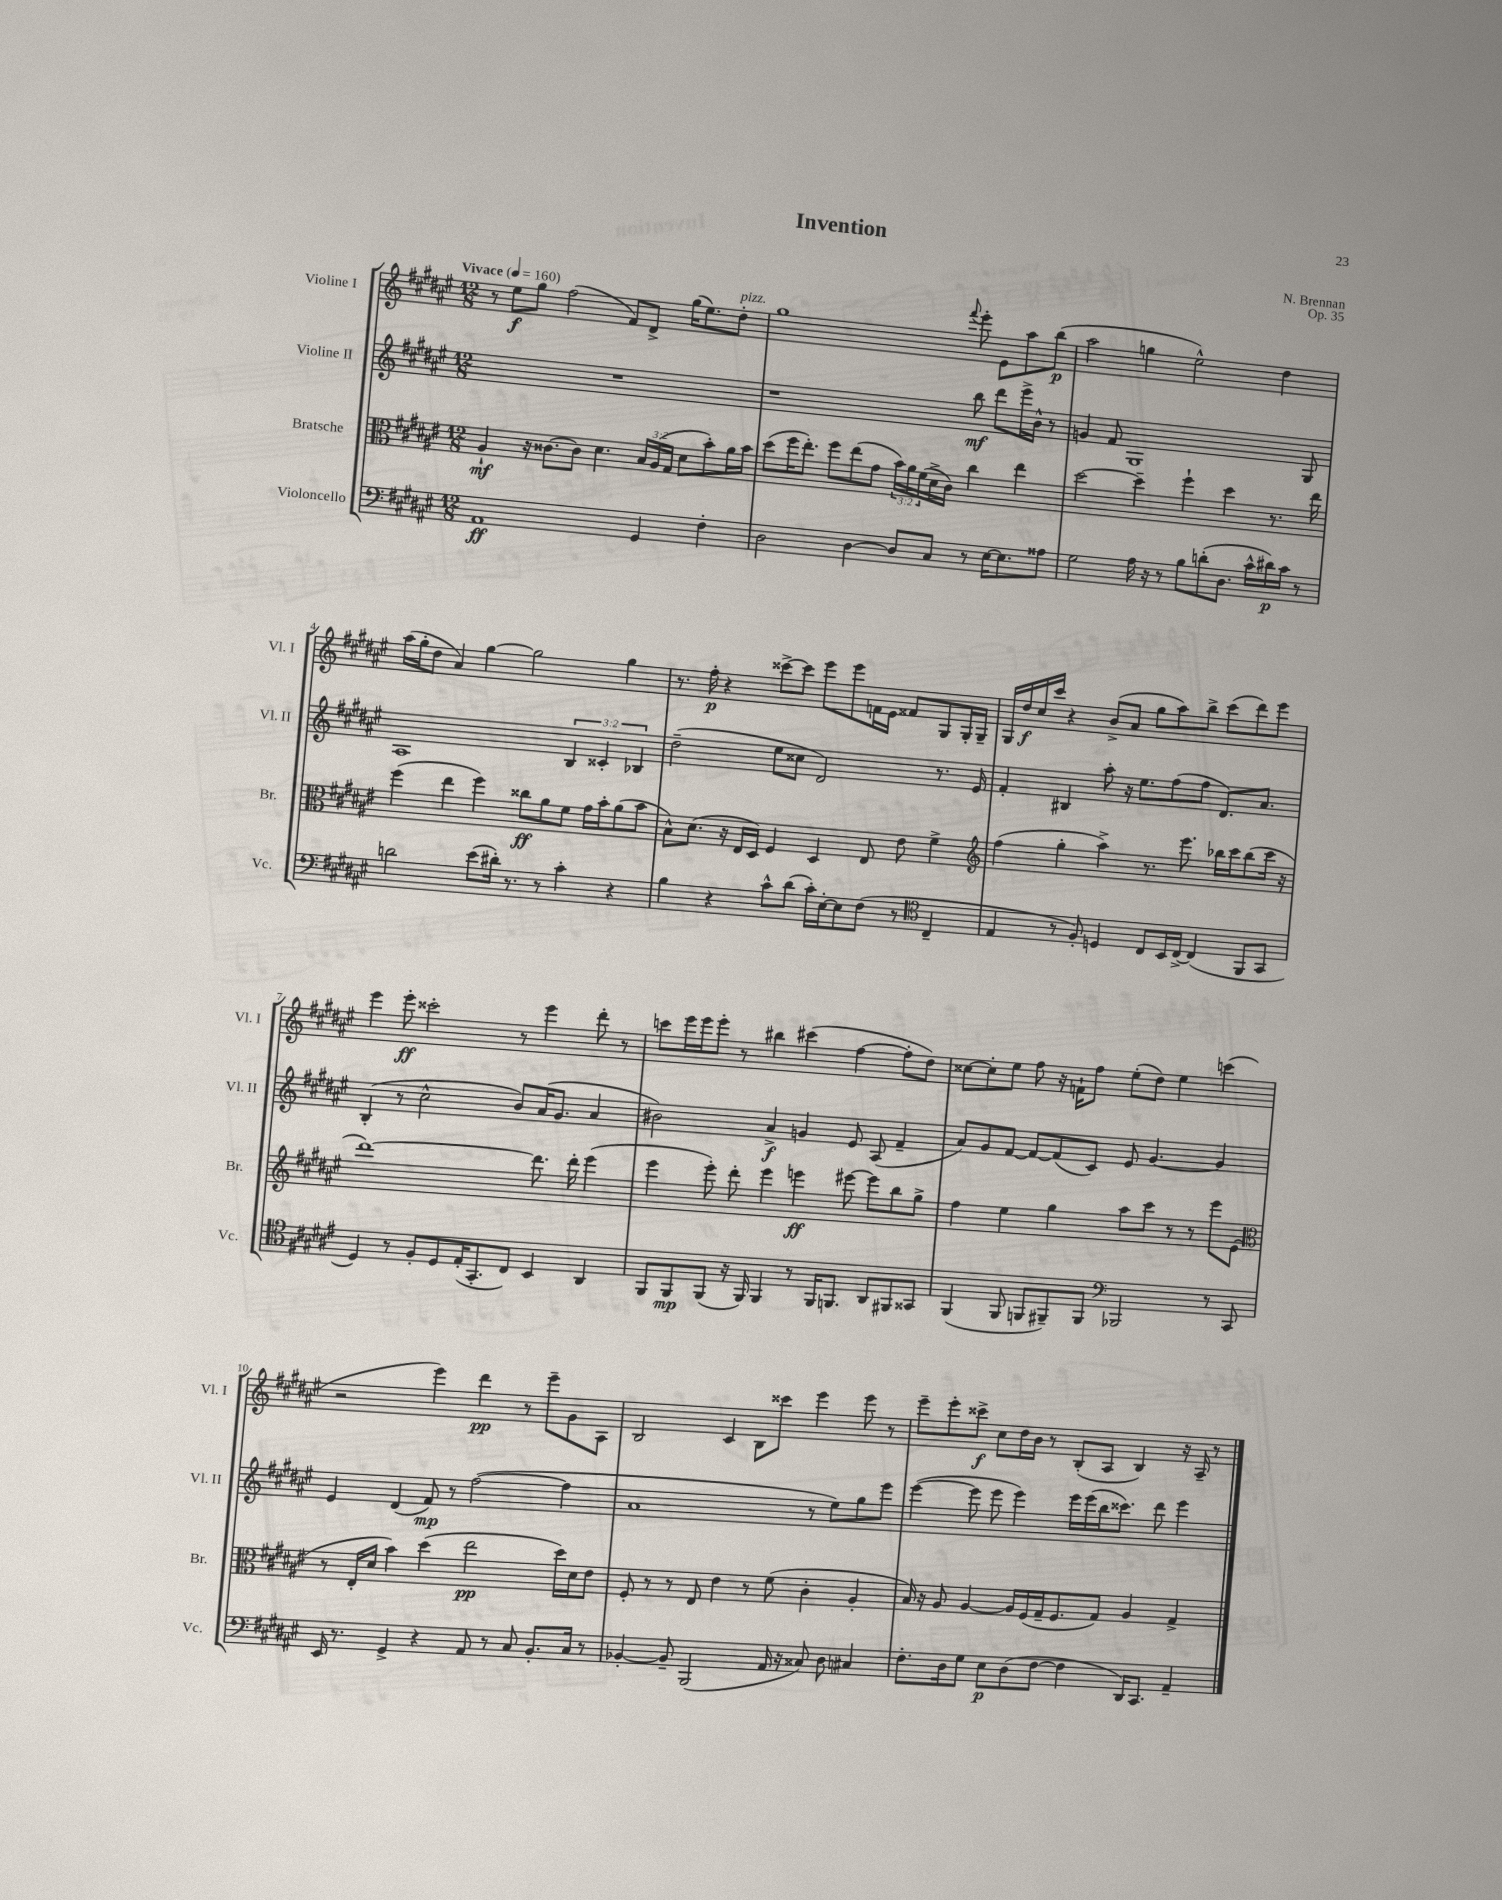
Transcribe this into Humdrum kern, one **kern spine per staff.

**kern	**dynam	**kern	**dynam	**kern	**dynam	**kern	**dynam
*part4	*part4	*part3	*part3	*part2	*part2	*part1	*part1
*staff4	*staff4	*staff3	*staff3	*staff2	*staff2	*staff1	*staff1
*I"Violoncello	*	*I"Bratsche	*	*I"Violine II	*	*I"Violine I	*
*I'Vc.	*	*I'Br.	*	*I'Vl. II	*	*I'Vl. I	*
*clefF4	*	*clefC3	*	*clefG2	*	*clefG2	*
*k[f#c#g#d#a#e#]	*	*k[f#c#g#d#a#e#]	*	*k[f#c#g#d#a#e#]	*	*k[f#c#g#d#a#e#]	*
*M12/8	*	*M12/8	*	*M12/8	*	*M12/8	*
*MM160	*	*MM160	*	*MM160	*	*MM160	*
=1	=1	=1	=1	=1	=1	=1	=1
!	!	!	!	!	!	!LO:TX:a:B:t=Vivace	!
1AA#	ff	4A#`/	mf	1.r	.	8r	.
.	.	.	.	.	.	8ee#\L	f
.	.	16r	.	.	.	8gg#\J	.
.	.	[8.c##X\L	.	.	.	.	.
.	.	.	.	.	.	(2ff#\	.
.	.	8c##\J]	.	.	.	.	.
.	.	4.d#\	.	.	.	.	.
.	.	.	.	.	.	8f#/L)	.
4GG#/	.	24B/LL	.	.	.	8d#^/J	.
.	.	(24A#/	.	.	.	.	.
.	.	24G#/JJ	.	.	.	.	.
.	.	8d#\L	.	.	.	(16gg#\KL	.
.	.	.	.	.	.	8.ee#\)	.
4F#'\	.	8b'\)	.	.	.	.	.
!	!	!	!	!	!	!LO:TX:a:i:t=pizz.	!
.	.	16a#\L	.	.	.	8dd#'\J	.
.	.	16b\JJ	.	.	.	.	.
=2	=2	=2	=2	=2	=2	=2	=2
2D#\	.	(8dd#\L	.	1r	.	1gg#	.
.	.	16ff#\K	.	.	.	.	.
.	.	8.ee#'\J)	.	.	.	.	.
.	.	8ff#\L	.	.	.	.	.
[4D#\	.	(8ee#\	.	.	.	.	.
.	.	8g#\J	.	.	.	.	.
8D#/L]	.	24b\LL)	.	.	.	.	.
.	.	24a#\	.	.	.	.	.
.	.	(24f#\	.	.	.	.	.
8C#/J	.	16d#^\	.	.	.	.	.
.	.	16c#\JJ)	.	.	.	.	.
.	.	.	.	.	.	8qqfff#/	.
8r	.	4cc#\	.	8bb\	mf	8eee#'\	.
[16E#\KL	.	.	.	8ddd#\L	.	8e#\L	.
8.E#\]	.	.	.	.	.	.	.
.	.	4ee#\	.	16eee#^\L	.	8aa#\	.
.	.	.	.	16b^^\JJ	.	.	.
8A##X\J	.	.	.	8r	.	(8bb\J	p
=3	=3	=3	=3	=3	=3	=3	=3
2G#\	.	[2dd#\	.	4gn/	.	2aa#\	.
.	.	.	.	8f#/	.	.	.
.	.	.	.	1G#	.	.	.
16A#\	.	4dd#~\]	.	.	.	4ggn\	.
16r	.	.	.	.	.	.	.
8r	.	.	.	.	.	.	.
8B\L	.	4ff#`\	.	.	.	2ee#^^\)	.
(8dn'\	.	.	.	.	.	.	.
8.D#\J	.	4dd#\	.	.	.	.	.
16c#^^\LL	.	.	.	.	.	.	.
16d#X\)	p	8.r	.	.	.	4dd#\	.
16c#\JJ	.	.	.	.	.	.	.
8r	.	.	.	8G#/	.	.	.
.	.	16ee#\	.	.	.	.	.
!!LO:LB:g=z
=4	=4	=4	=4	=4	=4	=4	=4
2dn\	.	(4ff#\	.	1A#	.	(16aa#\LL	.
.	.	.	.	.	.	16gg#'\J	.
.	.	.	.	.	.	8dd#\J	.
.	.	4ee#\	.	.	.	4a#/)	.
(8e#\L	.	4ff#\)	.	.	.	[4gg#\	.
16d#X'\Jk)	.	.	.	.	.	.	.
8.r	.	.	.	.	.	.	.
.	.	8cc##X\L	ff	.	.	2gg#\]	.
8r	.	8a#\	.	.	.	.	.
4c#'\	.	8f#\J	.	6B/	.	.	.
.	.	16g#\LL	.	.	.	.	.
.	.	.	.	6c##X'/	.	.	.
.	.	16b'\J	.	.	.	.	.
4r	.	(8a#\	.	.	.	4gg#\	.
.	.	.	.	6B-X/	.	.	.
.	.	8b\J	.	.	.	.	.
=5	=5	=5	=5	=5	=5	=5	=5
4B\	.	8B^^\L)	.	(2dd#~\	.	8.r	.
.	.	(8.d#\J	.	.	.	.	.
.	.	.	.	.	.	16ff#'\	p
4r	.	.	.	.	.	4r	.
.	.	16r	.	.	.	.	.
.	.	16E#/LL	.	.	.	.	.
.	.	16D#/JJ)	.	.	.	.	.
8c#^^\L	.	4F#/	.	8ee#\L	.	[8ccc##X^\L	.
(8d#\J	.	.	.	8cc##X\J	.	8ccc##\J]	.
16c#'\LL)	.	4D#/	.	2d#/)	.	8eee#\L	.
[16E#'\J	.	.	.	.	.	.	.
8E#\]	.	.	.	.	.	8eee#\	.
(8F#\J	.	8E#/	.	.	.	16fn\L	.
.	.	.	.	.	.	16e#\JJ	.
8r	.	8e#\	.	.	.	8f##X/L	.
*clefC4	*	*	*	*	*	*	*
4C#~/	.	4f#^\	.	8.r	.	8G#/	.
.	.	.	.	.	.	16G#'/L	.
.	.	.	.	16e#/	.	16G#~/JJ	.
=6	=6	=6	=6	=6	=6	=6	=6
*	*	*clefG2	*	*	*	*	*
4E#/	.	(4ff#\	.	4f#'/	.	16G#/LL	.
.	.	.	.	.	.	16dd#/	f
.	.	.	.	.	.	16cc#/	.
.	.	.	.	.	.	16ccc#/JJ	.
8r	.	4gg#'\	.	4B#X/	.	4r	.
8F#'/)	.	.	.	.	.	.	.
4Dn/	.	4aa#^\)	.	8aa#'\	.	(8b^/L	.
.	.	.	.	16r	.	8a#/J	.
.	.	.	.	8.ee#\L	.	.	.
8C#/L	.	8.r	.	.	.	8gg#\L	.
16BB/L	.	.	.	(8ff#\	.	8aa#\)	.
[16C#^/JJ	.	8.eee#\	.	.	.	.	.
(4C#/]	.	.	.	8ff#\J	.	8bb^\J	.
.	.	16bb-X\LL	.	8.d#/L)	.	(8ccc#\L	.
.	.	16ccc#\J	.	.	.	.	.
8FF#/L	.	(8bb-\	.	.	.	8ddd#\)	.
.	.	.	.	8.a#/J	.	.	.
8GG#/J	.	16ccc#\Jk	.	.	.	8eee#\J	.
.	.	16r	.	.	.	.	.
!!LO:LB:g=z
=7	=7	=7	=7	=7	=7	=7	=7
4D#/)	.	[1ddd#)	.	(4B'/	.	4eee#\	.
8r	.	.	.	8r	.	8eee#'\	ff
8F#'/L	.	.	.	2cc#^^\	.	2ccc##X'\	.
8D#/	.	.	.	.	.	.	.
(16E#'/K	.	.	.	.	.	.	.
8.GG#'/	.	.	.	.	.	.	.
8C#/J)	.	.	.	8b/L)	.	8r	.
4BB/	.	8.ddd#\]	.	(16a#/K	.	4eee#\	.
.	.	.	.	8.g#/J	.	.	.
.	.	16ddd#'\	.	.	.	.	.
4AA#/	.	(4eee#\	.	4a#/	.	8ddd#'\	.
.	.	.	.	.	.	8r	.
=8	=8	=8	=8	=8	=8	=8	=8
8FF#/L	.	4eee#\	.	2b#X\)	.	8cccn\L	.
8FF#/	mp	.	.	.	.	16eee#\L	.
.	.	.	.	.	.	16eee#\J	.
(8FF#/J	.	8eee#'\)	.	.	.	8eee#'\J	.
16r	.	8ddd#'\	.	.	.	8r	.
16FF#/)	.	.	.	.	.	.	.
4FF#/	.	4eee#\	.	4a#^/	f	4bb#X\	.
8r	.	4eeen\	ff	4gn/	.	(4ccc#X\	.
16FF#/KL	.	.	.	.	.	.	.
8.FFn/J	.	.	.	.	.	.	.
.	.	[8eee#X\	.	8e#/	.	[4ff#\	.
8AA#/L	.	8eee#\L]	.	(8A#/	.	.	.
8FF#X/	.	8bb\	.	4f#~/	.	8ff#'\L]	.
8GG##X/J	.	8gg#^\J	.	.	.	8dd#\J)	.
=9	=9	=9	=9	=9	=9	=9	=9
(4FF#/	.	4ff#\	.	8a#/L)	.	[8cc##X\L	.
.	.	.	.	8g#/	.	8cc##'\]	.
8FF#/	.	4ee#\	.	[8f#/J	.	8ee#\J	.
8FFn/L	.	.	.	8f#/L_	.	8ff#\	.
8FF#X~/)	.	4gg#\	.	(8f#/]	.	16r	.
.	.	.	.	.	.	16fn`\KL	.
8FF#/J	.	.	.	8c#/J)	.	8ff#\J	.
*clefF4	*	*	*	*	*	*	*
2BBB-X/	.	8aa#\L	.	8e#/	.	(8ee#'\L	.
.	.	8ccc#\J	.	[4.g#/	.	8dd#\J)	.
.	.	8r	.	.	.	4ee#\	.
.	.	8r	.	.	.	.	.
8r	.	8eee#\L	.	4g#/]	.	(4cccn\	.
8CC#/	.	(8e#\J	.	.	.	.	.
!!LO:LB:g=z
=10	=10	=10	=10	=10	=10	=10	=10
*	*	*clefC3	*	*	*	*	*
16EE#/	.	8r	.	4e#/	.	2r	.
8.r	.	.	.	.	.	.	.
.	.	16E#'/LL	.	.	.	.	.
.	.	16d#/JJ	.	.	.	.	.
4GG#^/	.	4b\)	.	(4d#/	.	.	.
4r	.	(4dd#\	.	8f#/)	mp	4eee#\)	.
.	.	.	.	8r	.	.	.
8AA#/	.	2ee#\	pp	([2ff#\	.	4ddd#\	pp
8r	.	.	.	.	.	.	.
8C#/	.	.	.	.	.	8r	.
8.BB'/L	.	.	.	.	.	8eee#~\L	.
.	.	16dd#\LL)	.	4ff#\]	.	8g#\	.
16C#/Jk	.	16d#\J	.	.	.	.	.
8r	.	8e#\J	.	.	.	8A#\J	.
=11	=11	=11	=11	=11	=11	=11	=11
[4BB-X'/	.	8F#'/	.	1a#	.	2B/	.
.	.	8r	.	.	.	.	.
8BB-~/]	.	8r	.	.	.	.	.
(2BBB/	.	8E#/	.	.	.	.	.
.	.	4e#\	.	.	.	4c#/	.
.	.	8r	.	.	.	8B\L	.
16AA#/	.	(8f#\	.	.	.	8ccc##X\J	.
16r	.	.	.	.	.	.	.
8C##X/)	.	4c#'\	.	8r	.	4eee#\	.
8D#\	.	.	.	8ee#\L)	.	.	.
4C#X/	.	4A#'/	.	8gg#\	.	8eee#\	.
.	.	.	.	8eee#\J	.	8r	.
=12	=12	=12	=12	=12	=12	=12	=12
8.F#'\L	.	16B/)	.	([4eee#\	.	8eee#~\L	.
.	.	16r	.	.	.	.	.
.	.	8A#/	.	.	.	8eee#'\	.
16D#\k	.	.	.	.	.	.	.
8G#\J	.	[4A#/	.	8eee#\]	.	8ccc##X^\J	f
8E#\L	p	.	.	8eee#\	.	8cc#\L	.
(8D#\	.	16A#/LL]	.	4eee#\)	.	16dd#\L	.
.	.	(16F#/	.	.	.	16b\JJ	.
[8F#\J	.	16G#~/J	.	.	.	8r	.
.	.	8.F#/	.	.	.	.	.
4F#\]	.	.	.	16eee#\LL	.	(8B'/L	.
.	.	.	.	(16eee#\	.	.	.
.	.	8G#/J)	.	16bb\J	.	8A#/J	.
.	.	.	.	8.ccc##X\J)	.	.	.
16DD#/KL)	.	4A#/	.	.	.	4B/)	.
8.CC#/J	.	.	.	.	.	.	.
.	.	.	.	8ddd#\	.	.	.
4AA#~/	.	4G#^/	.	4eee#\	.	16r	.
.	.	.	.	.	.	16A#~/	.
.	.	.	.	.	.	8r	.
==	==	==	==	==	==	==	==
*-	*-	*-	*-	*-	*-	*-	*-
